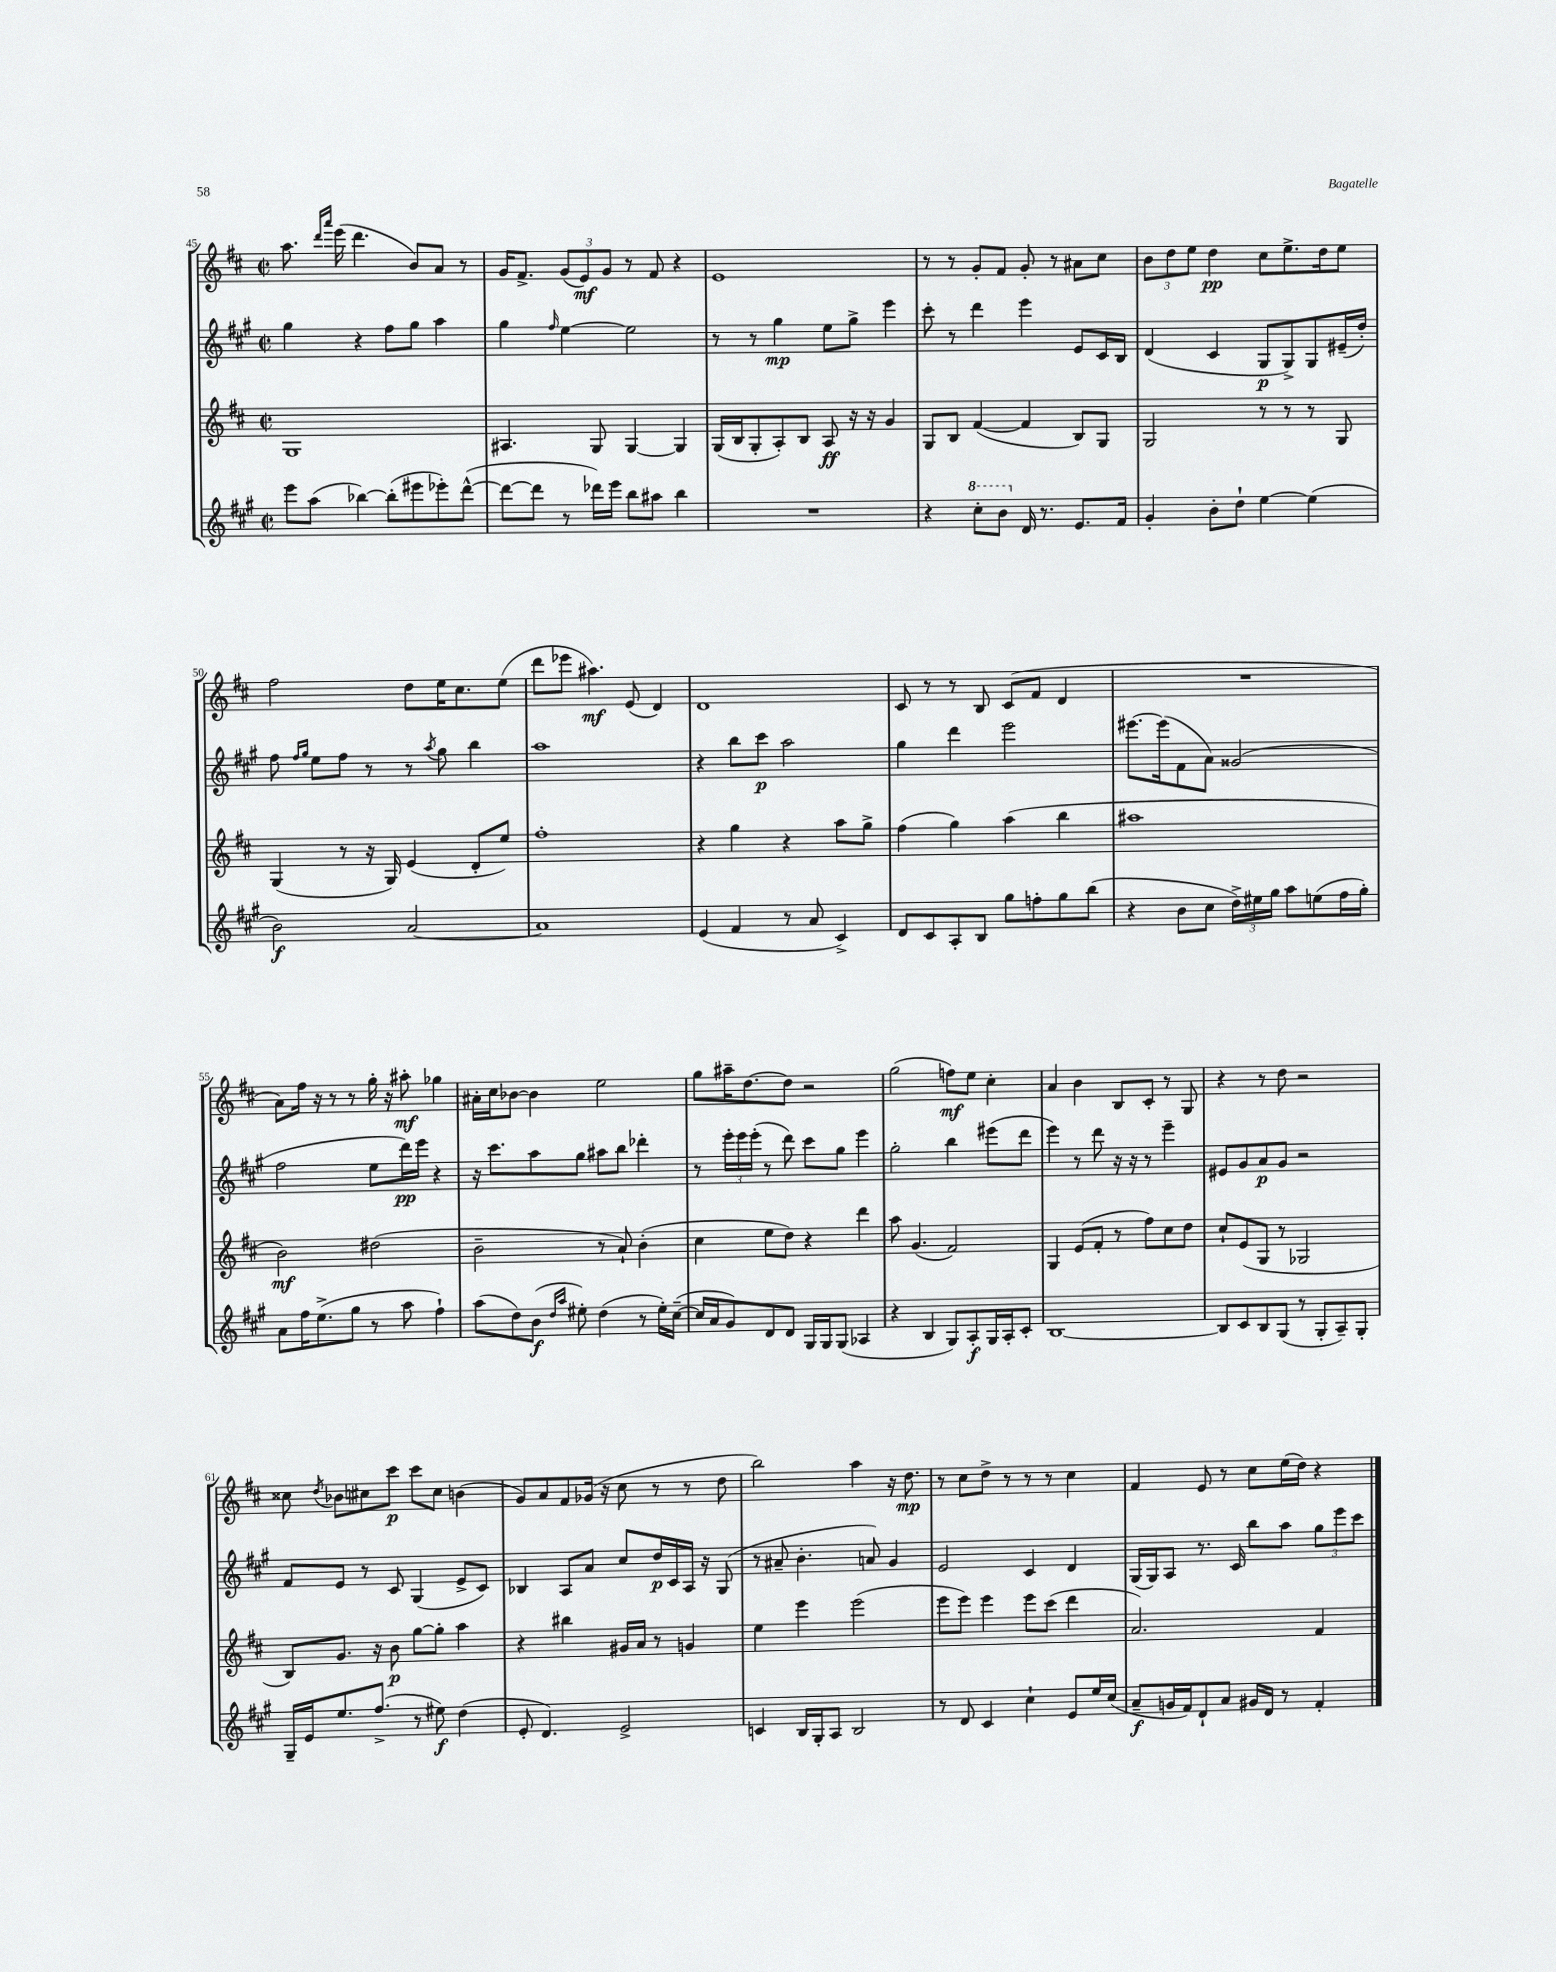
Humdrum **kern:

**kern	**dynam	**kern	**dynam	**kern	**dynam	**kern	**dynam
*part4	*part4	*part3	*part3	*part2	*part2	*part1	*part1
*staff4	*staff4	*staff3	*staff3	*staff2	*staff2	*staff1	*staff1
*clefG2	*	*clefG2	*	*clefG2	*	*clefG2	*
*k[f#c#g#]	*	*k[f#c#]	*	*k[f#c#g#]	*	*k[f#c#]	*
*M2/2	*	*M2/2	*	*M2/2	*	*M2/2	*
*met(c|)	*	*met(c|)	*	*met(c|)	*	*met(c|)	*
=45	=45	=45	=45	=45	=45	=45	=45
8eee\L	.	1G	.	4gg#\	.	8.aa\	.
(8aa\J	.	.	.	.	.	.	.
.	.	.	.	.	.	16qqddd/LL	.
.	.	.	.	.	.	16qqaaa/JJ	.
.	.	.	.	.	.	(16eee\	.
[4bb-X\)	.	.	.	4r	.	4.ddd\	.
(8bb-'\L]	.	.	.	8ff#\L	.	.	.
8eee#X\	.	.	.	8gg#\J	.	8b/L)	.
8eee-X'\)	.	.	.	4aa\	.	8a/J	.
([8ddd^^\J	.	.	.	.	.	8r	.
=46	=46	=46	=46	=46	=46	=46	=46
8ddd\L_	.	4.A#X/	.	4gg#\	.	16g/KL	.
.	.	.	.	.	.	8.f#^/J	.
8ddd\J]	.	.	.	.	.	.	.
.	.	.	.	16qqff#/	.	.	.
8r	.	.	.	[4ee\	.	(12g/L	.
.	.	.	.	.	.	12e/)	mf
16ddd-X\LL)	.	8G/	.	.	.	.	.
.	.	.	.	.	.	12g/J	.
16eee\JJ	.	.	.	.	.	.	.
8bb\L	.	[4G/	.	2ee\]	.	8r	.
8aa#X\J	.	.	.	.	.	8f#/	.
4bb\	.	4G/]	.	.	.	4r	.
=47	=47	=47	=47	=47	=47	=47	=47
1r	.	(16G/LL	.	8r	.	1e	.
.	.	16B/J	.	.	.	.	.
.	.	8G'/	.	8r	.	.	.
.	.	8A'/)	.	4gg#\	mp	.	.
.	.	8B/J	.	.	.	.	.
.	.	8A/	ff	8ee\L	.	.	.
.	.	16r	.	8gg#^\J	.	.	.
.	.	16r	.	.	.	.	.
.	.	4g/	.	4eee\	.	.	.
=48	=48	=48	=48	=48	=48	=48	=48
4r	.	8G/L	.	8ccc#'\	.	8r	.
.	.	8B/J	.	8r	.	8r	.
*8va	*	*	*	*	*	*	*
8ccc#'\L	.	([4f#/	.	4ddd\	.	8g'/L	.
8bb\J	.	.	.	.	.	8f#/J	.
*X8va	*	*	*	*	*	*	*
16d/	.	4f#/]	.	4eee\	.	8g'/	.
8.r	.	.	.	.	.	.	.
.	.	.	.	.	.	8r	.
8.e/L	.	8B/L)	.	8e/L	.	8a#X\L	.
.	.	8G/J	.	16c#/L	.	8cc#\J	.
16f#/Jk	.	.	.	16B/JJ	.	.	.
=49	=49	=49	=49	=49	=49	=49	=49
4g#'/	.	2G/	.	(4d/	.	12b\L	.
.	.	.	.	.	.	12dd\	.
.	.	.	.	.	.	12ee\J	.
8b'\L	.	.	.	4c#/	.	4dd\	pp
8dd`\J	.	.	.	.	.	.	.
[4ee\	.	8r	.	8G#/L	p	8cc#\L	.
.	.	8r	.	8G#^/)	.	8.ee^\	.
(4ee\]	.	8r	.	8G#/	.	.	.
.	.	.	.	.	.	16dd\k	.
.	.	8G/	.	(16e#X~/L	.	8ee\J	.
.	.	.	.	16dd'/JJ)	.	.	.
!!LO:LB:g=z
=50	=50	=50	=50	=50	=50	=50	=50
2b\)	f	(4G/	.	8ff#\	.	2ff#\	.
.	.	.	.	16qqff#/LL	.	.	.
.	.	.	.	16qqgg#/JJ	.	.	.
.	.	.	.	8ee\L	.	.	.
.	.	8r	.	8ff#\J	.	.	.
.	.	16r	.	8r	.	.	.
.	.	16G/)	.	.	.	.	.
[2a/	.	(4e/	.	8r	.	8dd\L	.
.	.	.	.	8qaa/	.	.	.
.	.	.	.	8gg#\	.	16ee\K	.
.	.	.	.	.	.	8.cc#\	.
.	.	8d'/L	.	4bb\	.	.	.
.	.	8ee/J)	.	.	.	(8ee\J	.
=51	=51	=51	=51	=51	=51	=51	=51
1a]	.	1ff#'	.	1aa	.	8ddd\L	.
.	.	.	.	.	.	8eee-X\J	.
.	.	.	.	.	.	4.aa#X\)	mf
.	.	.	.	.	.	(8e/	.
.	.	.	.	.	.	4d/)	.
=52	=52	=52	=52	=52	=52	=52	=52
(4e/	.	4r	.	4r	.	1d	.
4f#/	.	4gg\	.	8bb\L	.	.	.
.	.	.	.	8ccc#\J	p	.	.
8r	.	4r	.	2aa\	.	.	.
8a/	.	.	.	.	.	.	.
4c#^/)	.	8aa\L	.	.	.	.	.
.	.	8gg^\J	.	.	.	.	.
=53	=53	=53	=53	=53	=53	=53	=53
8d/L	.	(4ff#\	.	4gg#\	.	8c#/	.
8c#/	.	.	.	.	.	8r	.
8A'/	.	4gg\)	.	4ddd\	.	8r	.
8B/J	.	.	.	.	.	8B/	.
8gg#\L	.	(4aa\	.	2eee\	.	(8c#/L	.
8ffn'\	.	.	.	.	.	8f#/J	.
8gg#\	.	4bb\	.	.	.	4d/	.
(8bb\J	.	.	.	.	.	.	.
=54	=54	=54	=54	=54	=54	=54	=54
4r	.	1aa#X	.	[8.eee#X\L	.	1r	.
.	.	.	.	(16eee#\k]	.	.	.
8b\L	.	.	.	8f#\	.	.	.
8cc#\J	.	.	.	8a\J)	.	.	.
24dd^\LL)	.	.	.	(2g##X/	.	.	.
24ee#X\	.	.	.	.	.	.	.
24gg#\JJ	.	.	.	.	.	.	.
8aa\L	.	.	.	.	.	.	.
(8een\	.	.	.	.	.	.	.
16ff#\L	.	.	.	.	.	.	.
16gg#'\JJ)	.	.	.	.	.	.	.
!!LO:LB:g=z
=55	=55	=55	=55	=55	=55	=55	=55
8a\L	.	2b\)	mf	2ff#\	.	8a\L)	.
16ff#\K	.	.	.	.	.	16ff#\Jk	.
(8.ee^\	.	.	.	.	.	16r	.
.	.	.	.	.	.	8r	.
8gg#\J	.	.	.	.	.	8r	.
8r	.	(2dd#X\	.	8ee\L	.	16gg'\	.
.	.	.	.	.	.	16r	.
8aa\	.	.	.	16ddd\L)	pp	8aa#X'\	mf
.	.	.	.	16eee\JJ	.	.	.
4ff#`\)	.	.	.	4r	.	4gg-X\	.
=56	=56	=56	=56	=56	=56	=56	=56
(8aa\L	.	2b~\	.	16r	.	16a#X'\LL	.
.	.	.	.	8.ccc#\L	.	16cc#\J	.
8dd\)	.	.	.	.	.	[8b-X\J	.
(8b\J	f	.	.	8aa\	.	4b-\]	.
16qqdd/LL	.	.	.	.	.	.	.
16qqaa/JJ	.	.	.	.	.	.	.
8ee#X'\)	.	.	.	8gg#\J	.	.	.
(4dd\	.	8r	.	8aa#X\L	.	2ee\	.
.	.	8a`/)	.	8bb\J	.	.	.
8r	.	(4b'\	.	4ddd-X'\	.	.	.
16ee#'\LL)	.	.	.	.	.	.	.
([16cc#~\JJ	.	.	.	.	.	.	.
=57	=57	=57	=57	=57	=57	=57	=57
16cc#/LL]	.	4cc#\	.	8r	.	8gg\L	.
16a/J	.	.	.	.	.	.	.
8g#/)	.	.	.	24eee'\LL	.	16aa#X~\K	.
.	.	.	.	24eee\	.	.	.
.	.	.	.	.	.	[8.dd\	.
.	.	.	.	(24eee'\JJ	.	.	.
8d/	.	8ee\L	.	8r	.	.	.
8d/J	.	8dd\J)	.	8ddd\)	.	8dd\J]	.
16G#/LL	.	4r	.	8ccc#\L	.	2r	.
16G#/J	.	.	.	.	.	.	.
(8G#/J	.	.	.	8gg#\J	.	.	.
4A-X/	.	4ddd\	.	4eee\	.	.	.
=58	=58	=58	=58	=58	=58	=58	=58
4r	.	8aa\	.	2gg#'\	.	(2gg\	.
.	.	(4.g/	.	.	.	.	.
4B/	.	.	.	.	.	.	.
8G#/L)	.	2f#/)	.	4bb\	.	8ffn\L)	mf
8A'/	f	.	.	.	.	8ee\J	.
16G#/L	.	.	.	(8eee#X\L	.	4cc#'\	.
16A'/J	.	.	.	.	.	.	.
8c#'/J	.	.	.	8ddd\J	.	.	.
=59	=59	=59	=59	=59	=59	=59	=59
[1B	.	4G/	.	4eee\)	.	4a/	.
.	.	(8e/L	.	8r	.	4b\	.
.	.	8f#'/J	.	8ddd\	.	.	.
.	.	8r	.	16r	.	8B/L	.
.	.	.	.	16r	.	.	.
.	.	8ff#\L)	.	8r	.	8c#'/J	.
.	.	8cc#\	.	4eee~\	.	8r	.
.	.	8dd\J	.	.	.	8G/	.
=60	=60	=60	=60	=60	=60	=60	=60
8B/L]	.	8cc#`/L	.	8e#X/L	.	4r	.
8c#/	.	(8e/	.	8g#/	.	.	.
8B/	.	8G/J	.	8a/	p	8r	.
(8G#/J	.	8r	.	8g#/J	.	8dd\	.
8r	.	2G-X/	.	2r	.	2r	.
8G#'/L	.	.	.	.	.	.	.
8A~/)	.	.	.	.	.	.	.
8G#'/J	.	.	.	.	.	.	.
!!LO:LB:g=z
=61	=61	=61	=61	=61	=61	=61	=61
16G#~/LL	.	8B/L)	.	8f#/L	.	8cc##X\	.
16e/J	.	.	.	.	.	.	.
.	.	.	.	.	.	8qdd/	.
8.ee/	.	8.g/J	.	8e/J	.	8b-X\L	.
.	.	.	.	8r	.	8cc#X\	.
(8.ff#^/J	.	16r	.	.	.	.	.
.	.	8b\	p	8c#/	.	8ccc#\J	p
8r	.	[8gg\L	.	(4G#/	.	8ccc#\L	.
8ee#X\)	f	8gg'\J]	.	.	.	8cc#\J	.
(4dd\	.	4aa\	.	8e^/L	.	(4bn\	.
.	.	.	.	8c#/J)	.	.	.
=62	=62	=62	=62	=62	=62	=62	=62
8e'/	.	4r	.	4B-X/	.	8g/L)	.
4.d/)	.	.	.	.	.	8a/	.
.	.	4bb#X\	.	8A/L	.	8f#/	.
.	.	.	.	8a/J	.	(16g-X/Jk	.
.	.	.	.	.	.	16r	.
2e^/	.	16g#X/LL	.	8cc#/L	.	8cc#\	.
.	.	16a/JJ	.	.	.	.	.
.	.	8r	.	16dd/L	p	8r	.
.	.	.	.	16c#/	.	.	.
.	.	4gn/	.	16A/JJ	.	8r	.
.	.	.	.	16r	.	.	.
.	.	.	.	(8G#/	.	8dd\	.
=63	=63	=63	=63	=63	=63	=63	=63
4cn/	.	4ee\	.	8r	.	2bb\)	.
.	.	.	.	8a#X~/	.	.	.
16B/LL	.	4eee\	.	4.b'\	.	.	.
16G#'/J	.	.	.	.	.	.	.
8A/J	.	.	.	.	.	.	.
2B/	.	(2eee\	.	.	.	4aa\	.
.	.	.	.	8an/)	.	.	.
.	.	.	.	4g#/	.	16r	.
.	.	.	.	.	.	8.dd\	mp
=64	=64	=64	=64	=64	=64	=64	=64
8r	.	8eee\L	.	2e/	.	8r	.
8d/	.	8eee\J)	.	.	.	8cc#\L	.
4c#/	.	4eee\	.	.	.	8dd^\J	.
.	.	.	.	.	.	8r	.
4cc#`\	.	8eee\L	.	4c#/	.	8r	.
.	.	(8ccc#\J	.	.	.	8r	.
8e/L	.	4ddd\	.	4d/	.	4cc#\	.
16ee/L	.	.	.	.	.	.	.
(16cc#/JJ	.	.	.	.	.	.	.
=65	=65	=65	=65	=65	=65	=65	=65
8a~/L	f	2.a/)	.	(16G#/LL	.	4f#/	.
.	.	.	.	16G#/J)	.	.	.
16gn/L	.	.	.	8A/J	.	.	.
16f#/J)	.	.	.	.	.	.	.
8d`/	.	.	.	8.r	.	8e/	.
8a/J	.	.	.	.	.	8r	.
.	.	.	.	16c#/	.	.	.
16g#X/LL	.	.	.	8bb\L	.	8cc#\L	.
16d/JJ	.	.	.	.	.	.	.
8r	.	.	.	8aa\J	.	(16ee\L	.
.	.	.	.	.	.	16dd\JJ)	.
4f#'/	.	4f#/	.	12gg#\L	.	4r	.
.	.	.	.	12eee\	.	.	.
.	.	.	.	12ccc#\J	.	.	.
==	==	==	==	==	==	==	==
*-	*-	*-	*-	*-	*-	*-	*-
